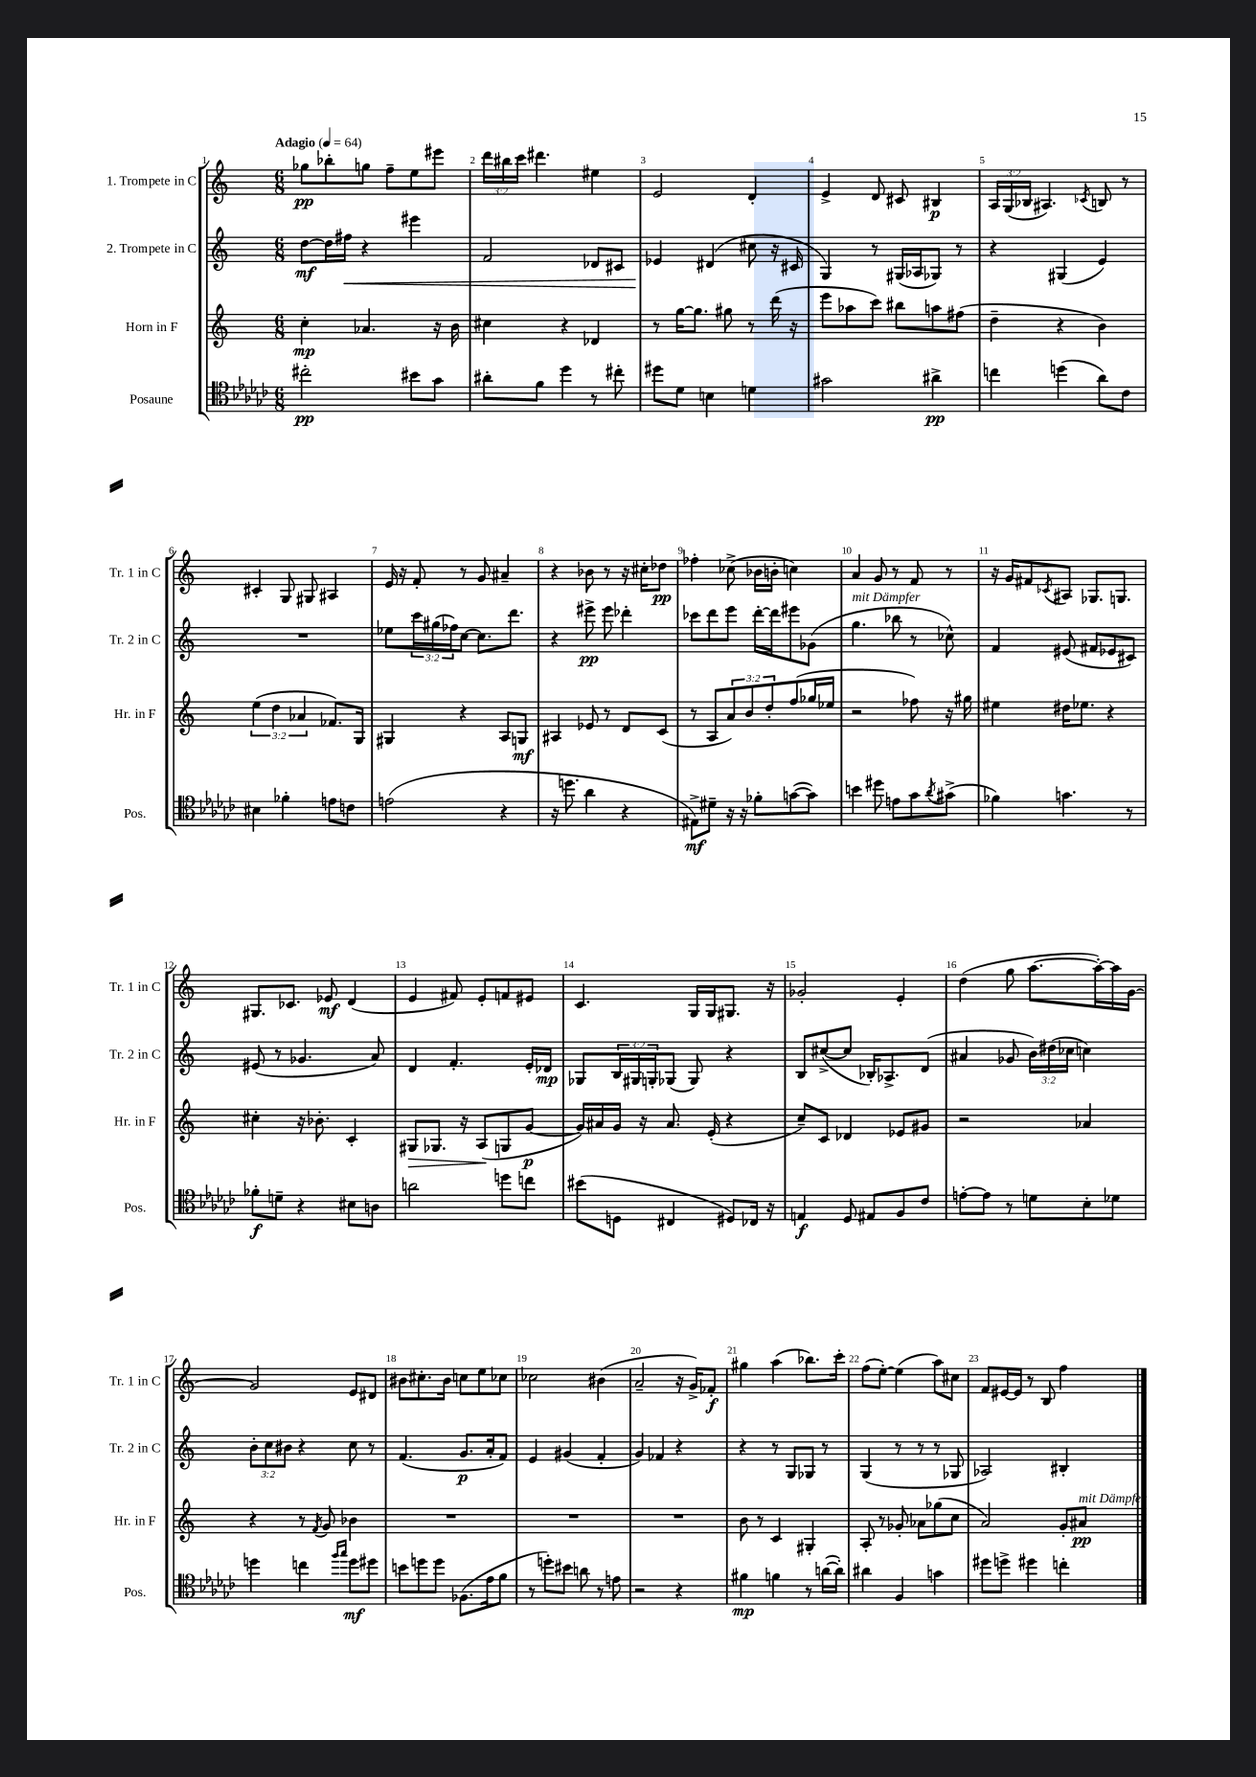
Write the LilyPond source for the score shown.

<<
\new StaffGroup <<
\new Staff = "s0" \with { instrumentName = "1. Trompete in C" shortInstrumentName = "Tr. 1 in C" } {
    \clef treble \key c \major \numericTimeSignature \time 6/8 \override Staff.TupletNumber.text = #tuplet-number::calc-fraction-text \tempo "Adagio" 4 = 64
    ges''8\pp bes''8-. g''8 f''8-- e''8 eis'''8 |
    \tuplet 3/2 { d'''16 bis''16 c'''16 } dis'''4. eis''4 |
    e'2 d'4-. |
    e'4-> d'8 cis'8 bis4\p |
    \tuplet 3/2 { a16 g16( bes16 } ais4.) \acciaccatura { ces'8 } b8 r8 |
    cis'4-. g8 gis8 ais4 |
    e'16 r16 f'8-. r8 g'8 ais'4-- |
    r4 bes'8 r8 r16 cis''16-. des''8\pp |
    fes''4-. ces''8->( bes'16 b'16-. c''4) |
    a'4 g'8 r8 f'8 r8 |
    r16 g'16 fis'8 \acciaccatura { ces'8 } ais8 ges8. g8. |
    gis8. ces'8. ees'8\mf d'4( |
    e'4 fis'8) e'8-. f'8 eis'8 |
    c'4. g16 g16 gis8. r16 |
    ges'2-. e'4-. |
    d''4( g''8 a''8.~ a''16~-.) a''16 g'16~ |
    g'2 e'8 dis'8 |
    bis'8 cis''8.-. bis'16 c''8 e''8 ces''8 |
    ces''2 bis'4( |
    a'2-- r16 g'16->) fes'8-.\f |
    gis''4 a''4( bes''8.) c'''16-. |
    f''8( e''8~-.) e''4( a''8) cis''8 |
    f'8 eis'16~ eis'16 r8 b8 f''4 \bar "|." |
}
\new Staff = "s1" \with { instrumentName = "2. Trompete in C" shortInstrumentName = "Tr. 2 in C" } {
    \clef treble \key c \major \numericTimeSignature \time 6/8 \override Staff.TupletNumber.text = #tuplet-number::calc-fraction-text
    d''8~\mf d''16 fis''16\< r4 eis'''4 |
    f'2 des'8 cis'8 |
    ees'4\! dis'4( cis''8 r16 cis'16 |
    g4) r8 gis16( aes16 ges8) r8 |
    r4 gis4( e'4) |
    R2. |
    ees''8 \tuplet 3/2 { c'''16 gis''16( fes''16) } c''8~ c''8. d'''8. |
    r4 eis'''8->\pp eis'''8 des'''4-. |
    ces'''8 d'''8 e'''8 d'''16~-. d'''16 eis'''8 ges'8( |
    g''4.^\markup { \italic "mit Dämpfer" } bes''8 r8 ces''8-^) |
    f'4 eis'8( fis'8 ees'8 cis'8) |
    eis'8( r8 ges'4. a'8) |
    d'4 f'4.-. e'16-. des'16\mp |
    ges8 \tuplet 3/2 { b16 gis16 g16-. } ges8( ges8) r4 |
    b8 cis''8~->( cis''8 bes16-.) aes8.-> d'8( |
    ais'4 ges'8 \tuplet 3/2 { b'16) dis''16( ces''16 } c''4) |
    \tuplet 3/2 { b'8-. c''8 bis'8 } r4 c''8 r8 |
    f'4.( g'8.\p a'16-. f'8) |
    e'4 gis'4( f'4-. |
    g'4) fes'4 r4 |
    r4 r8 g8 ges8 r8 |
    g4( r8 r8 r8 ges8 |
    aes2) bis4-. \bar "|." |
}
\new Staff = "s2" \with { instrumentName = "Horn in F" shortInstrumentName = "Hr. in F" } {
    \clef treble \key c \major \numericTimeSignature \time 6/8 \override Staff.TupletNumber.text = #tuplet-number::calc-fraction-text
    c''4-.\mp aes'4. r16 b'16 |
    cis''4 r4 des'4 |
    r8 g''16~ g''8. gis''8 r8 d'''16( r16 |
    e'''8 aes''8 c'''8) bis''8 a''8 fis''8( |
    d''4-- r4 b'4) |
    \tuplet 3/2 { e''4( d''4 aes'4 } fes'8.) g16 |
    gis4 r4 a8 g8\mf |
    ais4 ees'8 r8 d'8 c'8( |
    r8 a8 \tuplet 3/2 { a'8) b'8 d''8-. } f''8( ges''16 ees''16 |
    r2 fes''8) r16 gis''16 |
    eis''4 dis''16 ees''8. r4 |
    cis''4-. r16 bes'8.-. c'4-. |
    gis8\> ges8. r16 a8\!( g8 g'8~\p |
    g'16) ais'16 g'16 r16 ais'8. e'16-.( r4 |
    c''8--) c'8 des'4 ees'8 gis'8 |
    r2 aes'4 |
    r4 r8 \acciaccatura { f'8 } g'8 bes'4 |
    R2. |
    R2. |
    R2. |
    b'8 r8 c'4 gis4-. |
    a8-. r8 ges'8-. aes'8 ges''8( c''8 |
    a'2) g'8-. ais'8\pp^\markup { \italic "mit Dämpfer" } \bar "|." |
}
\new Staff = "s3" \with { instrumentName = "Posaune" shortInstrumentName = "Pos." } {
    \clef tenor \key ges \major \numericTimeSignature \time 6/8
    cis''2-.\pp bis'8 ges'8 |
    ais'8-. f'8 des''4 r8 cis''8-. |
    dis''8 des'8 b4 d'4 |
    gis'2 ais'4->\pp |
    c''4 d''4( aes'8) ces'8 |
    bis4 fes'4-. e'8 c'8 |
    e'2( r4 |
    r16 d''8. aes'4 r4 |
    eis8->\mf) dis'8-- r16 r16 fes'8-. g'8~( g'8) |
    b'4 dis''8 e'8 ges'8 \acciaccatura { aes'8 } gis'8->( |
    fes'4) g'4. r8 |
    fes'8-.\f d'8-- r4 bis8 a8 |
    a'2 d''8 c''8 |
    bis'8( d8 cis4 dis8) ces16 r16 |
    e4\f des8 eis8 f8 ces'8 |
    e'8~-. e'8 r8 d'8 bes8-. des'8 |
    d''4 c''4 \grace { f''16 ges''16 } d''8\mf dis''8 |
    b'8 d''8 d''8 fes8.( ees'16 f'8 |
    r8 d''8-.) bis'8 a'8 r8 e'8 |
    r2 r4 |
    fis'4\mp f'4 r8 a'16~( a'16-.) |
    ais'4 f4 g'4 |
    dis''8 d''8-> dis''4 c''4-. \bar "|." |
}
>>
>>
\layout { \context { \Score \override BarNumber.break-visibility = ##(#f #t #t) barNumberVisibility = #all-bar-numbers-visible } }
